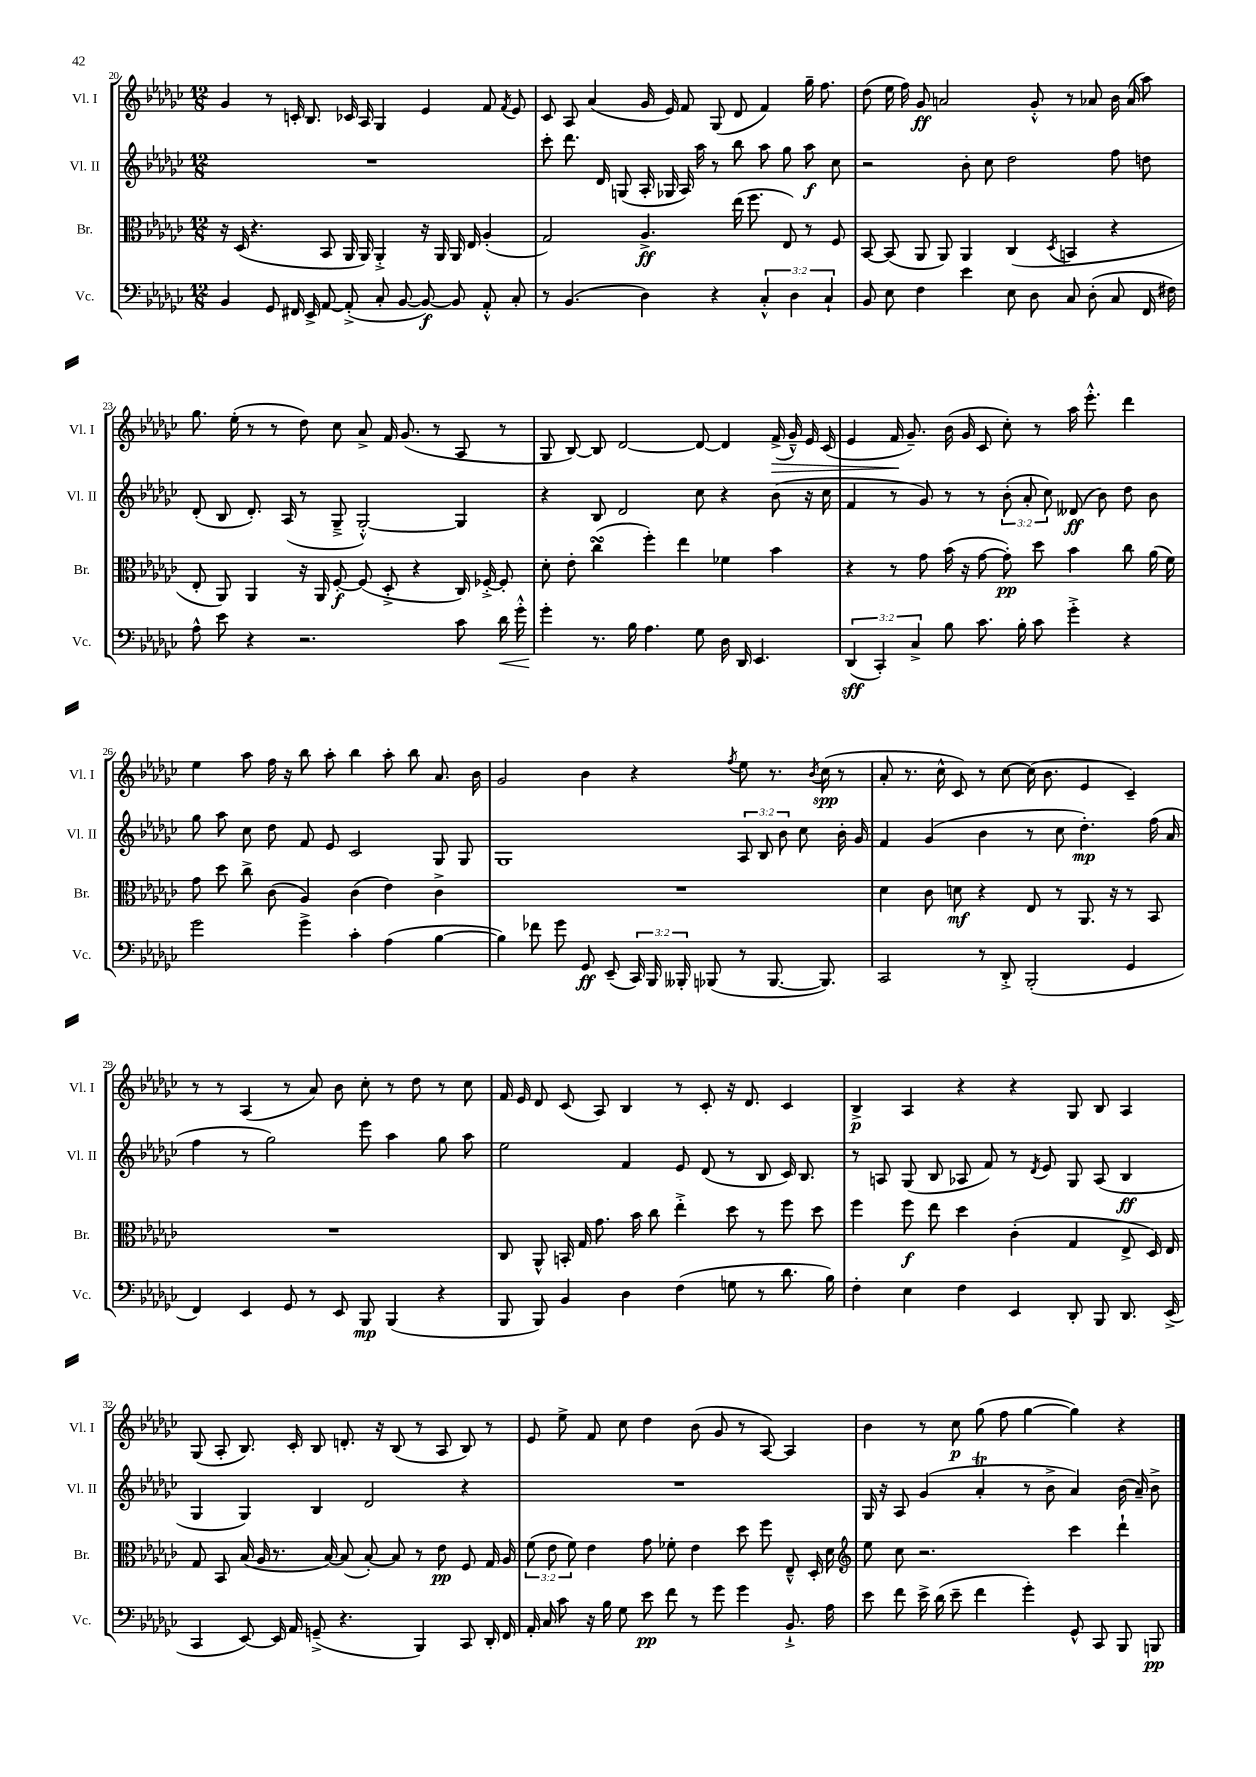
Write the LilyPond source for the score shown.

<<
\new StaffGroup <<
\new Staff = "s0" \with { instrumentName = "Vl. I" shortInstrumentName = "Vl. I" } {
    \clef treble \key ges \major \numericTimeSignature \time 12/8
    \autoBeamOff ges'4 r8 c'16-. bes8. ces'16 aes16 ges4 ees'4 f'8 \acciaccatura { f'8 } ees'8 |
    ces'8 aes8 aes'4( ges'16 ees'16) f'8 ges8( des'8 f'4) ges''16-- f''8. |
    des''8( ees''16 f''16) ges'8\ff a'2 ges'8-.-^ r8 aes'8 bes'16 aes'16( aes''8) |
    ges''8. ees''16-.( r8 r8 des''8) ces''8 aes'8-> f'16 ges'8.( r8 aes8 r8 |
    ges8 bes8~) bes8 des'2~ des'8~ des'4 f'16->\>( ges'16---^) ees'16 ces'16( |
    ees'4 f'16\! ges'8.--) bes'16( ges'16 ces'8 ces''8-.) r8 aes''16 ees'''8.-.-^ des'''4 |
    ees''4 aes''8 f''16 r16 bes''8 aes''8-. bes''4 aes''8-. bes''8 aes'8. bes'16 |
    ges'2 bes'4 r4 \acciaccatura { f''8 } ees''8 r8. \acciaccatura { bes'8 } ces''16\spp( r8 |
    aes'8-. r8. ces''16-^ ces'8) r8 ces''8~ ces''16( bes'8. ees'4 ces'4--) |
    r8 r8 aes4( r8 aes'8) bes'8 ces''8-. r8 des''8 r8 ces''8 |
    f'16 ees'16 des'8 ces'8( aes8) bes4 r8 ces'8-. r16 des'8. ces'4 |
    bes4->\p aes4 r4 r4 ges8 bes8 aes4 |
    ges8( aes8-. bes8.) ces'16-. bes8 d'8.-. r16 bes8( r8 aes8 bes8) r8 |
    ees'8 ees''8-> f'8 ces''8 des''4 bes'8( ges'8 r8 aes8~) aes4 |
    bes'4 r8 ces''8\p ges''8( f''8 ges''4~ ges''4) r4 \bar "|." |
}
\new Staff = "s1" \with { instrumentName = "Vl. II" shortInstrumentName = "Vl. II" } {
    \clef treble \key ges \major \numericTimeSignature \time 12/8 \override Staff.TupletNumber.text = #tuplet-number::calc-fraction-text
    \autoBeamOff R1. |
    ces'''8-. des'''8. des'16 g8( aes16-. ges16 aes16) aes''16 r8 bes''8 aes''8 ges''8 aes''8\f ces''8 |
    r2 bes'8-. ces''8 des''2 f''8 d''8 |
    des'8-.( bes8 des'8.-.) aes16( r8 ges8---> ges2~-.-^) ges4 |
    r4 bes8 des'2 ces''8 r4 bes'8( r16 ces''16 |
    f'4 r8 ges'8) r8 r8 \tuplet 3/2 { bes'8-.( aes'8-. ces''8) } deses'8\ff( bes'8) des''8 bes'8 |
    ges''8 aes''8 ces''8 des''8 f'8 ees'8 ces'2 ges8 ges8 |
    ges1 \tuplet 3/2 { aes8 bes8 bes'8 } ces''8 bes'16-. ges'16 |
    f'4 ges'4( bes'4 r8 ces''8 des''4.-.\mp) f''16( aes'16 |
    f''4 r8 ges''2) ees'''8 aes''4 ges''8 aes''8 |
    ees''2 f'4 ees'8 des'8( r8 bes8 ces'16) bes8. |
    r8 a8 ges8( bes8 aes8 f'8) r8 \acciaccatura { des'8 } ees'8 ges8 aes8( bes4\ff |
    ges4 ges4) bes4 des'2 r4 |
    R1. |
    ges16 r16 aes8 ges'4( aes'4-.\trill r8 bes'8-> aes'4) bes'16( aes'16--) bes'8-> \bar "|." |
}
\new Staff = "s2" \with { instrumentName = "Br." shortInstrumentName = "Br." } {
    \clef alto \key ges \major \numericTimeSignature \time 12/8 \override Staff.TupletNumber.text = #tuplet-number::calc-fraction-text
    \autoBeamOff r16 des16( r4. bes,8 aes,16 aes,16) aes,4-.-> r16 aes,16 aes,16 ees16 aes4-.( |
    ges2) aes4.->\ff ees''16( f''8. ees8) r8 f8 |
    bes,8~ bes,8( aes,8 aes,8) aes,4 ces4( \acciaccatura { des8 } b,4 r4 |
    ees8-. aes,8) aes,4 r16 aes,16 f8~-.\f f8( des8-.-> r4 ces16) fes16~-.-> fes8-. |
    des'8-. ees'8-. ces''4\turn( f''4-.) ees''4 fes'4 bes'4 |
    r4 r8 ges'8 bes'16( r16 ges'8~ ges'8-.\pp) des''8 bes'4 ces''8 aes'16( f'16) |
    ges'8 des''8 ces''8-> ces'8( aes4) ces'4( ees'4) ces'4-> |
    R1. |
    des'4 ces'8 d'8\mf r4 ees8 r8 aes,8. r16 r8 bes,8 |
    R1. |
    ces8 aes,8-^ b,16-. ges16 ges'8. bes'16 ces''8 ees''4-.-> des''8 r8 f''8 des''8 |
    f''4 f''8\f ees''8 des''4 ces'4-.( ges4 ees8-> des16) ees16 |
    ges8 bes,8 bes16( aes16 r8. bes16~) bes8( bes8~-.) bes8 r8 ees'8\pp f8 ges16 aes16 |
    \tuplet 3/2 { f'8( ees'8 f'8) } ees'4 ges'8 fes'8-. ees'4 des''8 f''8 ees8---^ des16-. des'16 |
    \clef treble ees''8 ces''8 r2. ces'''4 des'''4-! \bar "|." |
}
\new Staff = "s3" \with { instrumentName = "Vc." shortInstrumentName = "Vc." } {
    \clef bass \key ges \major \numericTimeSignature \time 12/8 \override Staff.TupletNumber.text = #tuplet-number::calc-fraction-text
    \autoBeamOff bes,4 ges,8 fis,16 ees,16-> aes,8~ aes,8-.->( ces8-. bes,8~ bes,8~\f) bes,8 aes,8-.-^ ces8-. |
    r8 bes,4.( des4) r4 \tuplet 3/2 { ces4-.-^ des4 ces4-! } |
    bes,8 ees8 f4 ees'4 ees8 des8 ces8 des8-.( ces8 f,16 fis16) |
    aes8-^ ees'8 r4 r2. ces'8 des'16\< ges'16-.-^ |
    ges'4-.\! r8. bes16 aes4. ges8 des16 des,16 ees,4. |
    \tuplet 3/2 { des,4\sff( ces,4-.) ces4-> } bes8 ces'8. bes16-. ces'8 ges'4-.-> r4 |
    ges'2 ges'4-> ces'4-. aes4( bes4~ |
    bes4) fes'8 ges'8 ges,8\ff ees,8--( \tuplet 3/2 { ces,16) bes,,16 beses,,16-. } bes,,8( r8 bes,,8.~ bes,,8.) |
    ces,2 r8 des,8-.-> bes,,2-.( ges,4 |
    f,4) ees,4 ges,8 r8 ees,8 bes,,8\mp bes,,4( r4 |
    bes,,8 bes,,8) bes,4 des4 f4( g8 r8 des'8. bes16) |
    f4-. ees4 f4 ees,4 des,8-. bes,,8 des,8. ees,16->( |
    ces,4 ees,8~) ees,16 aes,16 g,8--->( r4. bes,,4) ces,8 des,16-. f,16 |
    aes,16-. ces16 ces'8 r16 bes16 ges8 ees'8\pp f'8 r8 ges'8 ges'4 bes,8.-!-> aes16 |
    ees'8 f'8 ees'16-> des'16( ees'8-- f'4 ges'4-.) ges,8-^ ces,8 bes,,8 b,,8\pp \bar "|." |
}
>>
>>
\layout { \context { \Score currentBarNumber = #20 } }
